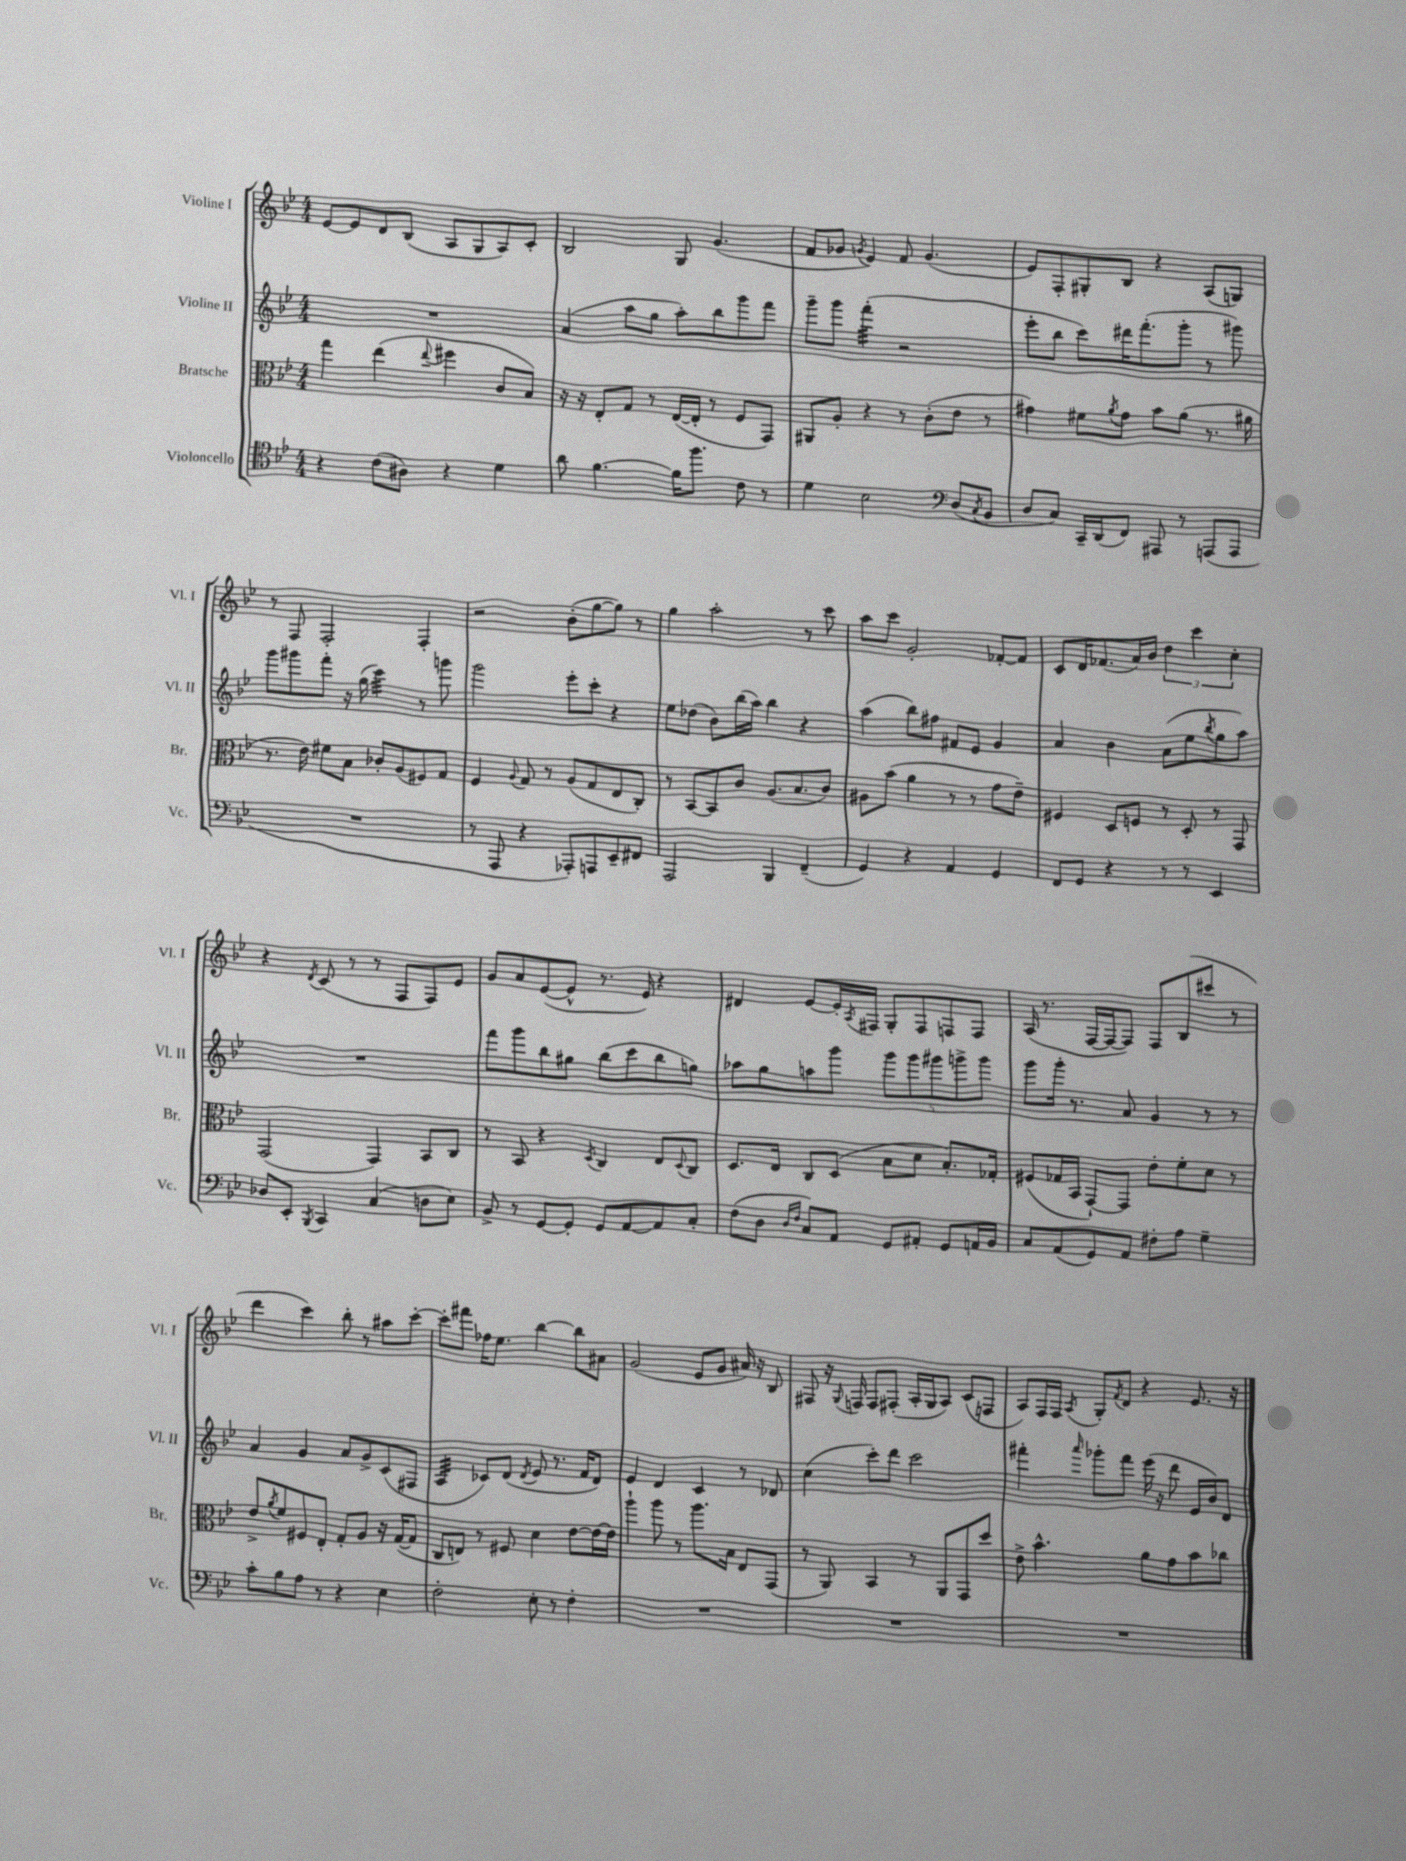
<<
\new StaffGroup <<
\new Staff = "s0" \with { instrumentName = "Violine I" shortInstrumentName = "Vl. I" } {
    \clef treble \key bes \major \numericTimeSignature \time 4/4
    ees'8~ ees'8 d'8 bes8( a8 g8 a8) c'8-. |
    bes2 g8 g'4.( |
    f'8 ges'8 \acciaccatura { g'8 } ees'4) f'8 g'4.( |
    ees'8) f8-. gis8-. bes8 r4 a8( g8) |
    r8 f8 f2-. f4-. |
    r2 bes'8-.( g''8~ g''8) r8 |
    g''4 a''2-. r8 c'''8 |
    a''8 c'''8 g'2-. fes'8~-. fes'8 |
    c'8 d'16 fes'8.( a'16) bes'16 \tuplet 3/2 { d''4 c'''4 c''4-. } |
    r4 \acciaccatura { d'8 } c'8( r8 r8 f8 f8) ees'8 |
    g'8 a'8 ees'8~( ees'8-^ r8. ees'16) r4 |
    dis'4 ees'8~ ees'16-. \acciaccatura { a8 } fis16 g8-. fis8 f8 f8 |
    a16( r8. f16~ f16~ f8) f8 bes8( cis'''8 r8 |
    d'''4 c'''4) bes''8-. r8 ais''8 c'''8~-. |
    c'''8-. fis'''8 fes''16 ees''8. bes''4~ bes''8 ais'8 |
    g'2( ees'8 g'8 ais'16) r16 bes8 |
    fis8 r16 \appoggiatura { g8 } f16 f8 fis8-.( a16-. g16 a8) c'8( f8 |
    a8) f16 f16 \acciaccatura { a8 } g8-. \acciaccatura { f'8 } d'8 r4 ees'8. r16 \bar "|." |
}
\new Staff = "s1" \with { instrumentName = "Violine II" shortInstrumentName = "Vl. II" } {
    \clef treble \key bes \major \numericTimeSignature \time 4/4
    R1 |
    a'4( a''8 g''8 a''8-.) bes''8 g'''8 f'''8 |
    g'''8-- g'''8 f'''4:32-.( r2 |
    ees'''8-. bes''8 c'''8) dis'''16 f'''8.-.( g'''8-. r8 gis'''8) |
    g'''8 gis'''8 f'''8-. r16 g''16( c'''4:32) r8 g'''8 |
    g'''2 ees'''8-. c'''8-. r4 |
    ees''8 des''8( bes'8) bes''16( a''16) bes''4 r4 |
    a''4( bes''8) fis''8 fis'8 ees'8 g'4 |
    a'4 bes'4 a'8( ees''8 \acciaccatura { bes''8 } g''8 a''8) |
    R1 |
    f'''8 g'''8 bes''8 gis''8 bes''8( c'''8 bes''8 g''8) |
    aes''8 g''8 a''8 g'''8 \tuplet 5/4 { g'''8 g'''8 gis'''8 g'''8-> g'''8 } |
    g'''8 g'''16-. r8. a'8 g'4 r8 r8 |
    a'4 g'4 a'8 g'8-> c'8( fis8 |
    a4:32 ces'8) d'8( \acciaccatura { d'8 } ees'8 r8. f'16 d'8) |
    ees'4 d'4 c'4 r8 des'8 |
    c''4( c'''8-.) d'''8 c'''2 |
    fis'''4-. \grace { a'''16 } ges'''8-. fis'''8 ees'''16( r16 d'''8 ees'16 bes'16) d'8 \bar "|." |
}
\new Staff = "s2" \with { instrumentName = "Bratsche" shortInstrumentName = "Br." } {
    \clef alto \key bes \major \numericTimeSignature \time 4/4
    g''4 ees''4( \appoggiatura { ees''8 } fis''4 c'8 bes8) |
    r16 r16 ees8-. g8 r8 ees16~( ees16-. r8 f8 g,8) |
    ais,8 a8-. r4 r8 c'8-.( ees'8 r8 |
    gis'4) fis'8 \acciaccatura { a'8 } gis'8 bes'8 a'8( r8. ais'16 |
    r8. ees'16) fis'8 bes8 ces'8-. a8( fis8) g8 |
    f4 \appoggiatura { a8 } g8 r8 a8( g8 ees8 c8-.) |
    r8 bes,8~ bes,8 c'8 a8.( bes8. c'8) |
    ais8 bes'8( a'4 r8 r8 g'8 ees'8--) |
    fis4 d8 f8 r8 d8-. r8 g,8 |
    g,2( g,4) bes,8 c8 |
    r8 bes,8 r4 \acciaccatura { d8 } c4 ees8 \appoggiatura { d8 } c8 |
    d8. ees16 c8 d8( bes8 d'8 bes8.-.) ges16-. |
    fis8( ges16 bes,16 g,8~-!) g,8 ees'8-. f'8-. d'8 r8 |
    ees'8-> \acciaccatura { a'8 } f'8 fis8 ees8-. g8-. a8 r16 g16~( g8 |
    c8 e8) r8 fis8 d'4 ees'8~ ees'16~ ees'16 |
    a''4-! a''8 r8 a''8. bes16 ees8 g,8( |
    r8 a,8) bes,4 r8 a,8 g,8 d''8 |
    ees'8-> bes'4.-^ a'8 g'8 bes'8 ces''8 \bar "|." |
}
\new Staff = "s3" \with { instrumentName = "Violoncello" shortInstrumentName = "Vc." } {
    \clef tenor \key bes \major \numericTimeSignature \time 4/4
    r4 c'8( ais8) r4 d'4 |
    a'8 f'4.~ f'16 f''8. c'8 r8 |
    d'4 bes2 \clef bass d8( \acciaccatura { c8 } bes,8 |
    d8 c8) c,16-- d,16( f,8) ais,,8 r8 a,,8( a,,8 |
    R1 |
    r8 a,,8 r4 aes,,8-.) a,,8 ees,8-- fis,8 |
    a,,2 bes,,4 f,4--( |
    g,4) r4 a,4 g,4 |
    f,8 g,8 r4 r8 r8 ees,4 |
    des8 ees,8-. \acciaccatura { bes,,8 } c,4 c4( d8 ees8) |
    bes,8-> r8 g,8~ g,8-. g,8 a,8~ a,8 c8-. |
    f8( d8 \grace { d16 f16 } c8) a,8 g,8 ais,8-. g,8 a,16 bes,16 |
    c8 a,8( g,8) a,8 fis8-. a8 g4-- |
    c'8-. bes8 a8 r8 r4 ees4 |
    f2-. ees8-. r8 f4-. |
    R1 |
    R1 |
    R1 \bar "|." |
}
>>
>>
\layout { \context { \Score \remove "Bar_number_engraver" } }
